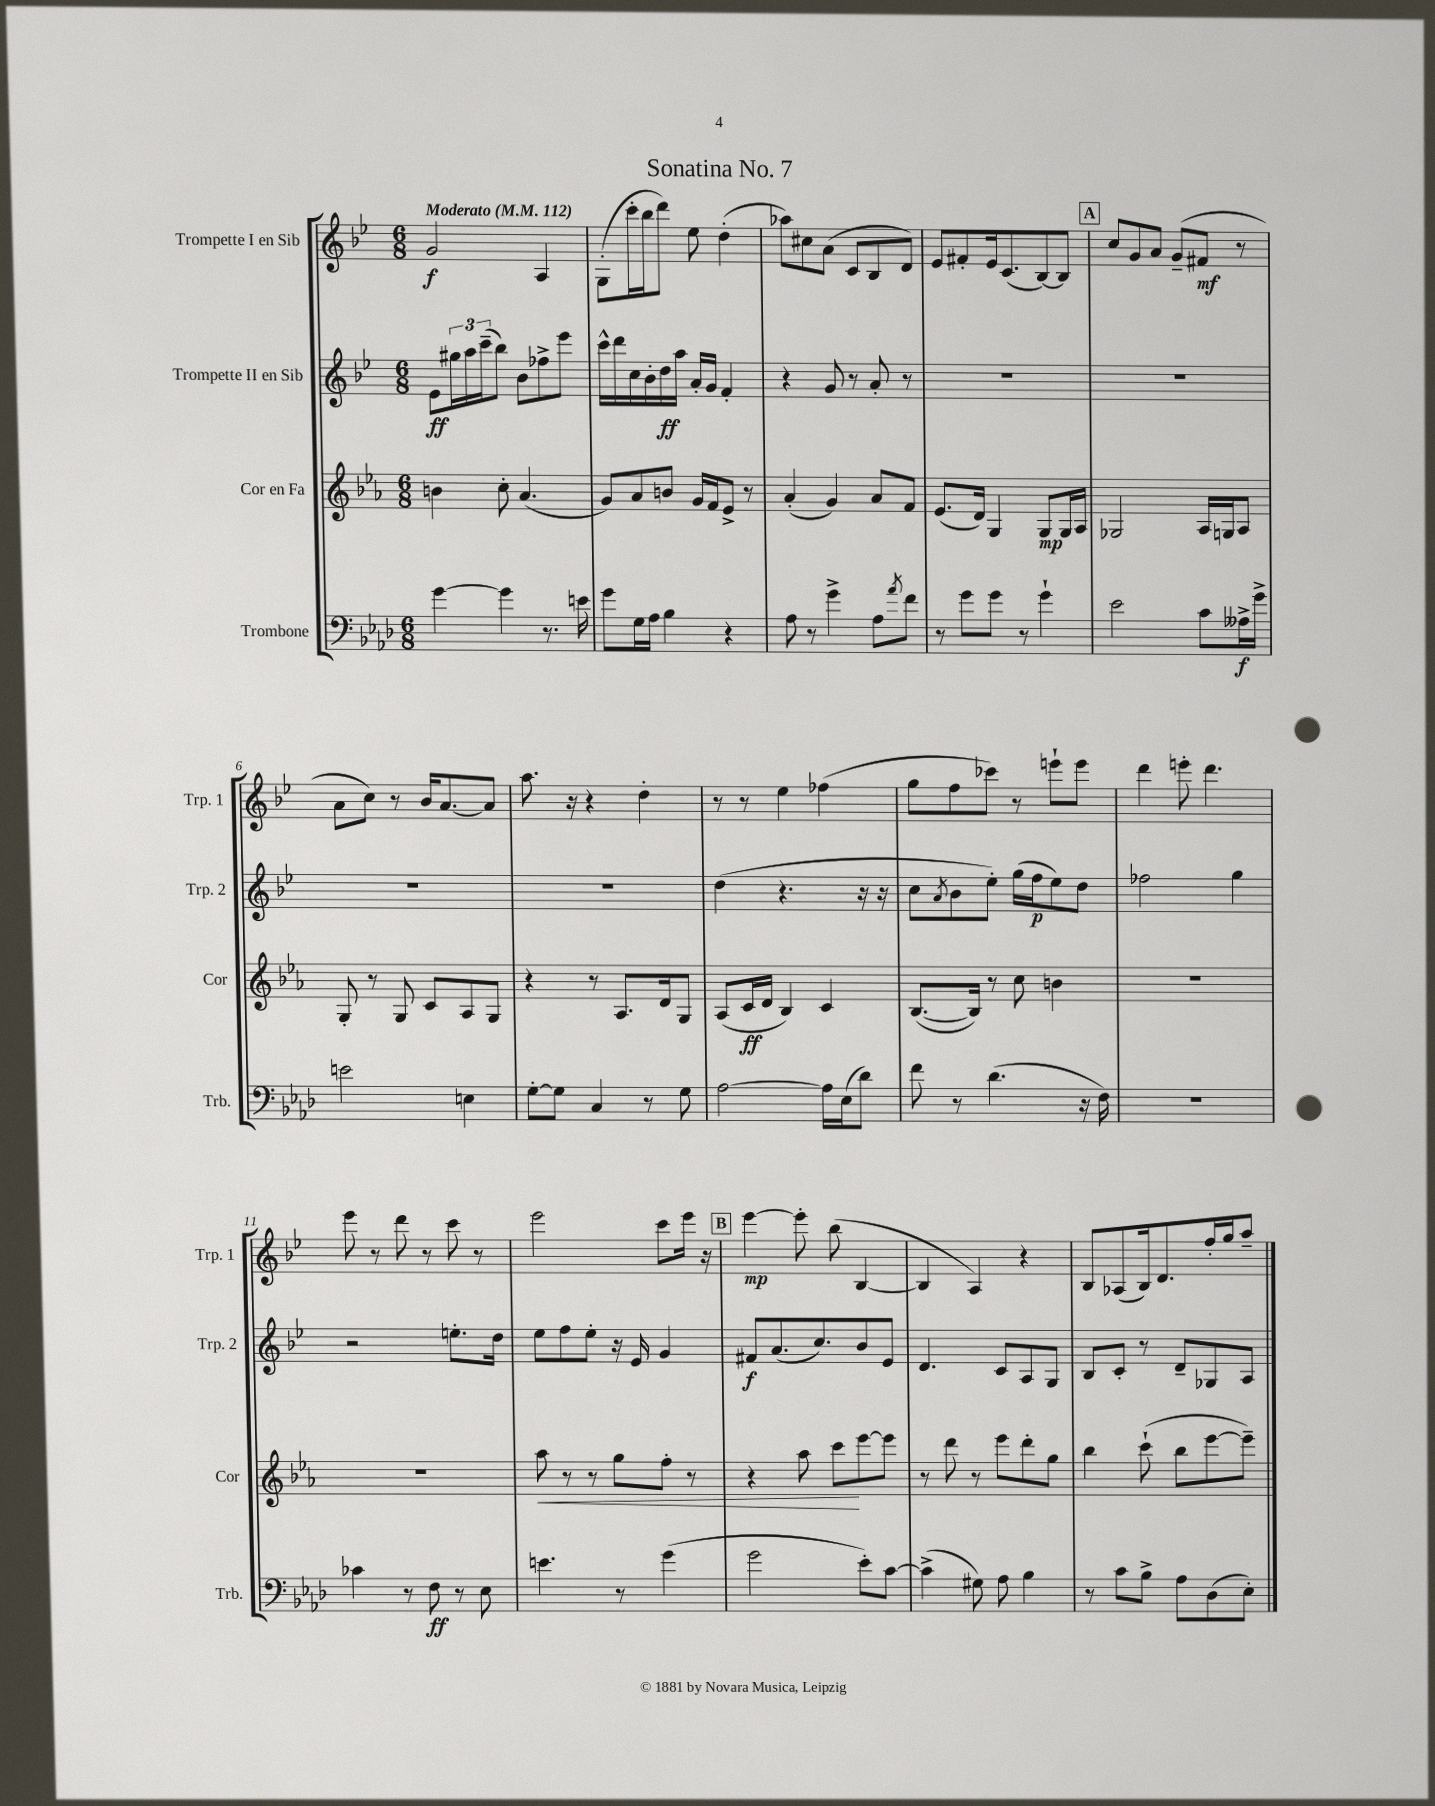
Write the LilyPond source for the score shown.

\header { title = "Sonatina No. 7" }
<<
\new StaffGroup <<
\new Staff = "s0" \with { instrumentName = "Trompette I en Sib" shortInstrumentName = "Trp. 1" } {
    \clef treble \key bes \major \numericTimeSignature \time 6/8 \tempo "Moderato" 4 = 112
    g'2\f a4 |
    g8-.( c'''16-. bes''16 d'''8) ees''8 d''4-.( |
    aes''8) cis''8 a'8( c'8 bes8 d'8) |
    ees'8 fis'8-. ees'16 c'8.( bes8~) bes8 |
    \mark \markup { \box "A" } c''8 g'8 a'8 g'8--( fis'8\mf r8 |
    a'8 c''8) r8 bes'16 a'8.~ a'8 |
    a''8. r16 r4 d''4-. |
    r8 r8 ees''4 fes''4( |
    g''8 f''8 ces'''8) r8 e'''8-! e'''8 |
    d'''4 e'''8-. d'''4. |
    ees'''8 r8 d'''8 r8 c'''8 r8 |
    ees'''2 c'''8 ees'''16 r16 |
    \mark \markup { \box "B" } ees'''4~\mp ees'''8-. bes''8( bes4~ |
    bes4 a4) r4 |
    bes8 aes8( bes16) d'8. f''16-. g''16 a''8-- \bar "|." |
}
\new Staff = "s1" \with { instrumentName = "Trompette II en Sib" shortInstrumentName = "Trp. 2" } {
    \clef treble \key bes \major \numericTimeSignature \time 6/8
    ees'8\ff \tuplet 3/2 { gis''16 a''16 c'''16--( } bes''8) bes'8 fes''8-> ees'''8 |
    c'''16-^ d'''16 c''16 bes'16-. d''16\ff a''16 a'16-. g'16 f'4-. |
    r4 g'8 r8 a'8-. r8 |
    R2. |
    \mark \markup { \box "A" } R2. |
    R2. |
    R2. |
    d''4( r4. r16 r16 |
    c''8 \acciaccatura { a'8 } bes'8 ees''8-.) g''16( f''16\p ees''8) d''8 |
    fes''2 g''4 |
    r2 e''8.-. d''16 |
    ees''8 f''8 ees''8-. r16 ees'16 g'4 |
    \mark \markup { \box "B" } fis'8\f a'8.( c''8.) bes'8 ees'8 |
    d'4. c'8 a8 g8 |
    bes8 c'8-. r8 d'8-- ges8 a8 \bar "|." |
}
\new Staff = "s2" \with { instrumentName = "Cor en Fa" shortInstrumentName = "Cor" } {
    \clef treble \key ees \major \numericTimeSignature \time 6/8
    b'4 c''8-. aes'4.( |
    g'8) aes'8 b'8 g'16 f'16 ees'8-> r8 |
    aes'4-.( g'4) aes'8 f'8 |
    ees'8.( d'16) g4 g8\mp g16 aes16 |
    \mark \markup { \box "A" } ges2 aes16 g16 aes8 |
    g8-. r8 g8 c'8 aes8 g8 |
    r4 r8 aes8. d'16 g8 |
    aes8( c'16\ff d'16 bes4) c'4 |
    bes8.~( bes16) r8 c''8 b'4 |
    R2. |
    R2. |
    aes''8\< r8 r8 g''8 f''8-. r8 |
    \mark \markup { \box "B" } r4 aes''8 c'''8\! ees'''8~ ees'''8 |
    r8 d'''8 r8 ees'''8 d'''8-. g''8 |
    bes''4 c'''8-!( bes''8 ees'''8~ ees'''8--) \bar "|." |
}
\new Staff = "s3" \with { instrumentName = "Trombone" shortInstrumentName = "Trb." } {
    \clef bass \key aes \major \numericTimeSignature \time 6/8
    g'4~ g'4 r8. e'16 |
    g'8 g16 aes16 bes4 r4 |
    aes8 r8 g'4-> aes8 \acciaccatura { aes'8 } f'8 |
    r8 g'8 g'8 r8 g'4-! |
    \mark \markup { \box "A" } ees'2 c'8 aeses16->\f g'16-> |
    e'2 e4 |
    g8~-. g8 c4 r8 g8 |
    aes2~ aes16 ees16( des'8) |
    f'8 r8 des'4.( r16 f16) |
    R2. |
    ces'4 r8 f8\ff r8 ees8 |
    e'4. r8 g'4( |
    \mark \markup { \box "B" } g'2 ees'8-.) c'8~ |
    c'4->( gis8) aes8 bes4 |
    r8 c'8 bes8-> aes8 des8( ees8-.) \bar "|." |
}
>>
>>
